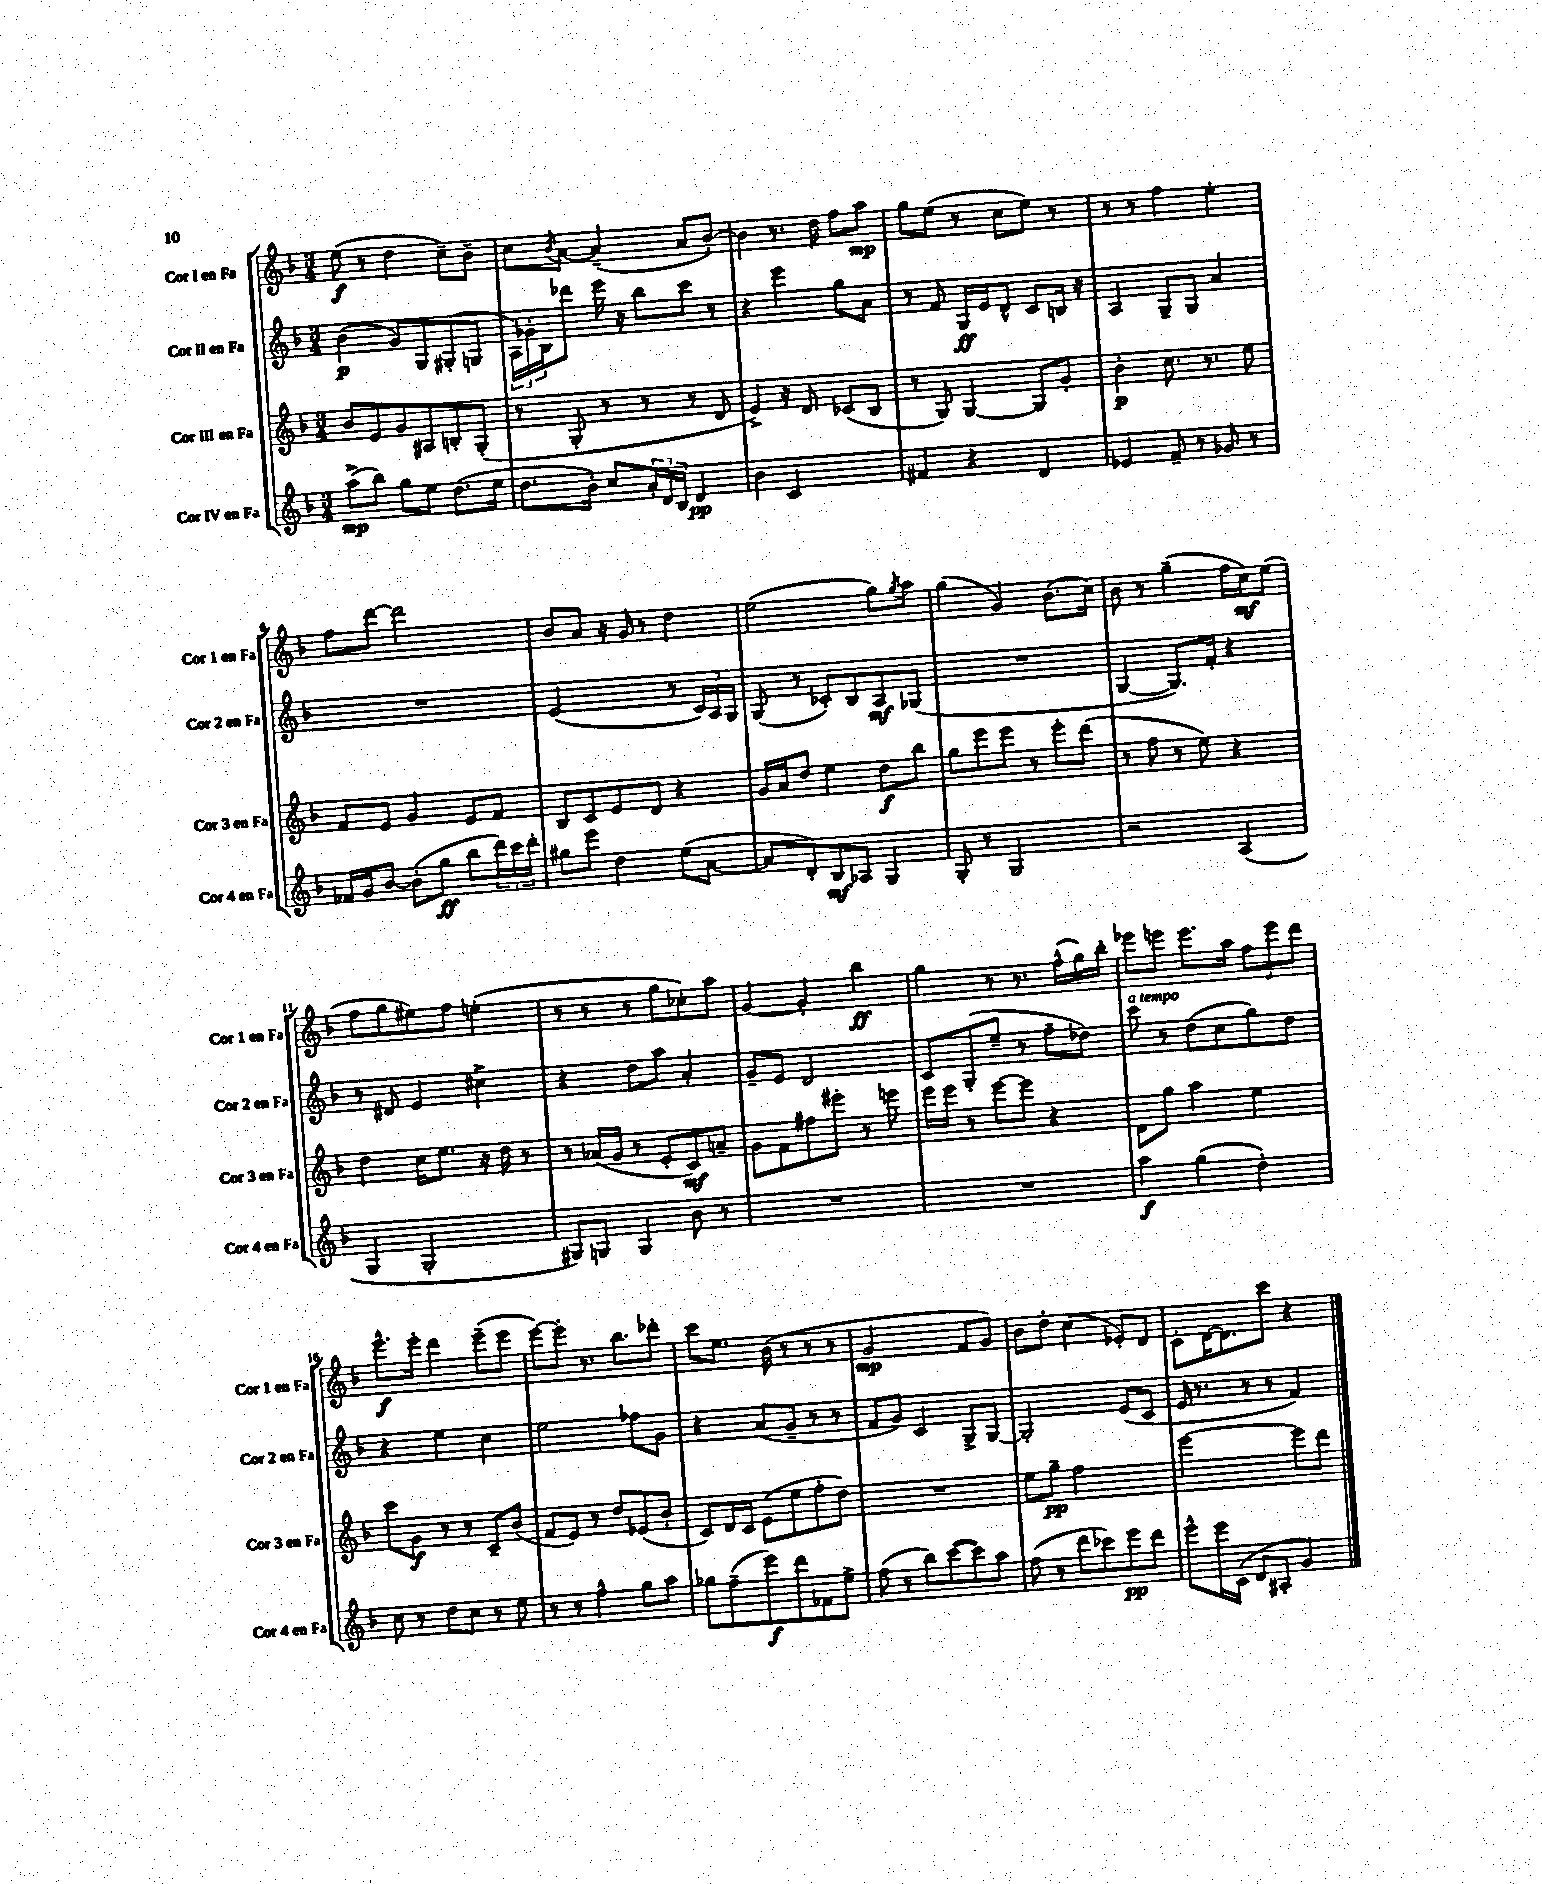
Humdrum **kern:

**kern	**kern	**kern	**kern
*staff4	*staff3	*staff2	*staff1
*clefG2	*clefG2	*clefG2	*clefG2
*k[b-]	*k[b-]	*k[b-]	*k[b-]
*M3/4	*M3/4	*M3/4	*M3/4
(8aa^\L	8b-/L	(4b-\	(8ee\
8bb-\J)	8e/	.	8r
8gg\L	8g/	8g/L)	4dd\
8ee\J	8A#/	8G/	.
(8.dd\L	8B'/	(8G#'/	8cc~\L)
.	(8G'/J	8G/J	8b-~\J
16ee\Jk	.	.	.
=	=	=	=
8.dd\L	8r	24A\LL)	8cc\L
.	.	24g-'\	.
.	.	24B-\J	.
.	.	.	8qb-/
.	8G'/	8ddd-\J	[8a\J
16b-'\Jk)	.	.	.
8cc/L	8r	16eee\	(4a~/]
.	.	16r	.
24a'/L	8r	8bb-\L	.
24d/	.	.	.
24B-/JJ	.	.	.
4d/	8r	8ccc\J	8a/L
.	8d/	8r	[8b-'/J)
=	=	=	=
4b-\	4e^/)	4r	4b-\]
2c/	16r	4eee\	8.r
.	8.d/	.	.
.	.	.	16dd\
.	(8c-/L	8gg\L	8ff\L
.	8B-/J	8a\J	8aa\J
=	=	=	=
4f#/	8r	8r	8gg\L
.	8G/)	8f/	(8ee\J
4r	[4G/	16G/LL	8r
.	.	16e/J	.
.	.	8d^^/J	8cc\L
4d/	8G/]L	8c/L	8ee\J)
.	8g'/J	16B/Jk	8r
.	.	16r	.
=	=	=	=
4e-/	4b-'\	4A/	8r
.	.	.	8r
8f~/	8.cc\	8G~/L	4ff\
8r	.	8G/J	.
.	8.r	.	.
8g-/	.	4a/	4ee'\
8r	8ee\	.	.
=	=	=	=
16f-/LL	8f/L	2.r	8ff\L
16g/J	.	.	.
[8b-/J	8e/J	.	[8ddd\J
(8b-'\]L	4g/	.	2ddd\]
8gg\J	.	.	.
8bb-\L	8e/L	.	.
24ddd\L)	8f/J	.	.
24ccc\	.	.	.
24ddd'\JJ	.	.	.
=	=	=	=
8gg#\L	8B-/L	(2e/	8b-/L
8eee\J	8c/	.	8a/J
4dd\	8e/	.	16r
.	.	.	16g/
.	8d/J	.	8r
(8ee\L	4r	8r	4dd\
[8a\J	.	24c/LL)	.
.	.	24A/	.
.	.	24G/JJ	.
=	=	=	=
8a/]L	16g/LL	(8G/	(2ee\
.	16a/J	.	.
8d'/)	8dd/J	8r	.
8B-/	4ee\	8c-'/L)	.
8A-/J	.	8B-/	.
4G/	8dd\L	8A/	8gg\L)
.	.	.	8qgg/
.	8bb-\J	(8G-/J	8aa\J
=	=	=	=
8G'/	8gg\L	2.r	(4gg\
8r	8eee\	.	.
2G/	8eee\J	.	4g/)
.	8r	.	.
.	8eee'\L	.	(8.b-\L
.	(8ddd\J	.	.
.	.	.	16cc\Jk)
=	=	=	=
2r	8r	[4G/	8b-\
.	8ff\	.	8r
.	8r	8.G/]L)	(4gg~\
.	8ee\)	.	.
.	.	16f'/Jk	.
(4A/	4r	4r	16ff\LL
.	.	.	16cc\J)
.	.	.	(8ee\J
=	=	=	=
4G/	4dd\	8r	8ff\L
.	.	8d#/	8gg\
2G'/	16cc\LK	4e/	8ee#\)
.	8.ee\J	.	.
.	.	.	8ff\J
.	16r	4cc#^\	(4ee'\
.	16dd\	.	.
.	8r	.	.
=	=	=	=
8G#/L)	8r	4r	8r
8G/J	(16a-/LL	.	8r
.	16g/JJ	.	.
4G/	8r	8dd\L	8r
.	8e'/L	8aa\J	8gg\L
8b-\	8c/)	4a'/	8cc-'\)
8r	8a~/J	.	8aa\J
=	=	=	=
2.r	8g\L	8g~/L	[4g/
.	8f\	8e/J	.
.	8ff#\	2d/	4g'/]
.	8eee#'\J	.	.
.	8r	.	4bb-\
.	8eee\	.	.
=	=	=	=
2.r	16eee\LL	8c/L	4gg\
.	16eee\JJ	.	.
.	8r	(8G'/	.
.	[8eee\L	8ee~/J	8r
.	8eee\]J	8r	8.r
.	4r	8ff~\L	.
.	.	.	(16ff^^\LL
.	.	8dd-\J)	16gg\)
.	.	.	16bb-'\JJ
=	=	=	=
4aa\	8d\L	8ccc\	8eee-\L
.	8gg\J	8r	8eee\J
(4gg\	4aa\	(8dd\L	8.eee\L
.	.	8cc\	.
.	.	.	16aa\Jk
4dd'\)	4ee\	8gg\)	12ff\L
.	.	.	12eee\
.	.	8dd\J	.
.	.	.	12ddd\J
=	=	=	=
8cc\	8ccc\L	4r	8.eee^^\L
8r	8g\J	.	.
.	.	.	16eee'\Jk
8dd\L	8r	4ee\	4ddd\
8cc\J	8r	.	.
8r	8c~/L	4cc\	(8eee~\L
8ee\	(8b-/J	.	8eee\J
=	=	=	=
8r	8f/L	2ee\	[8eee\L)
8r	8e/J)	.	8eee'\]J
4ff^^\	8r	.	8.r
.	8dd/L	.	.
.	.	.	8.bb-\L
8gg\L	(8e-/	8ff-\L	.
8aa\J	8b-'/J	8g\J	8ddd-'\J
=	=	=	=
8gg-\L	8c/L)	4r	8ccc\L
(8ff~\	16d/L	.	8.ee\J
.	16c/JJ	.	.
8eee\)	(8e\L	(8a/L	.
.	.	.	(16b-\
8ddd\	8ee\	8g~/J	8r
8f-\	8ff'\	8r	8r
8ee^\J	8dd\J)	8r	8r
=	=	=	=
(8ff\	2.r	8f/L	2g/
8r	.	8g/J)	.
8bb-\L)	.	4c/	.
([8ccc\	.	.	.
8ccc\])	.	8G^/L	8f/L
8aa\J	.	[8G/J	8g/J)
=	=	=	=
(8ff\	8ee\L	2G'/]	8b-\L
8r	8gg~\J	.	8dd'\J
8ddd\L	2ff\	.	(4cc\
8ccc-\)	.	.	.
8eee\	.	(8e/L	8e-'/L)
8ddd\J	.	8c/J	8d/J
=	=	=	=
8eee^^\L	[2eee\	16e/	8c'\L
.	.	8.r	.
16eee\L	.	.	[16d\K
(16c\JJ	.	.	8.d\]
8d/L	.	8r	.
8A#'/J	.	8r	8ccc\J
4g/)	8eee\]L	4f/)	4r
.	8ddd\J	.	.
==	==	==	==
*-	*-	*-	*-
